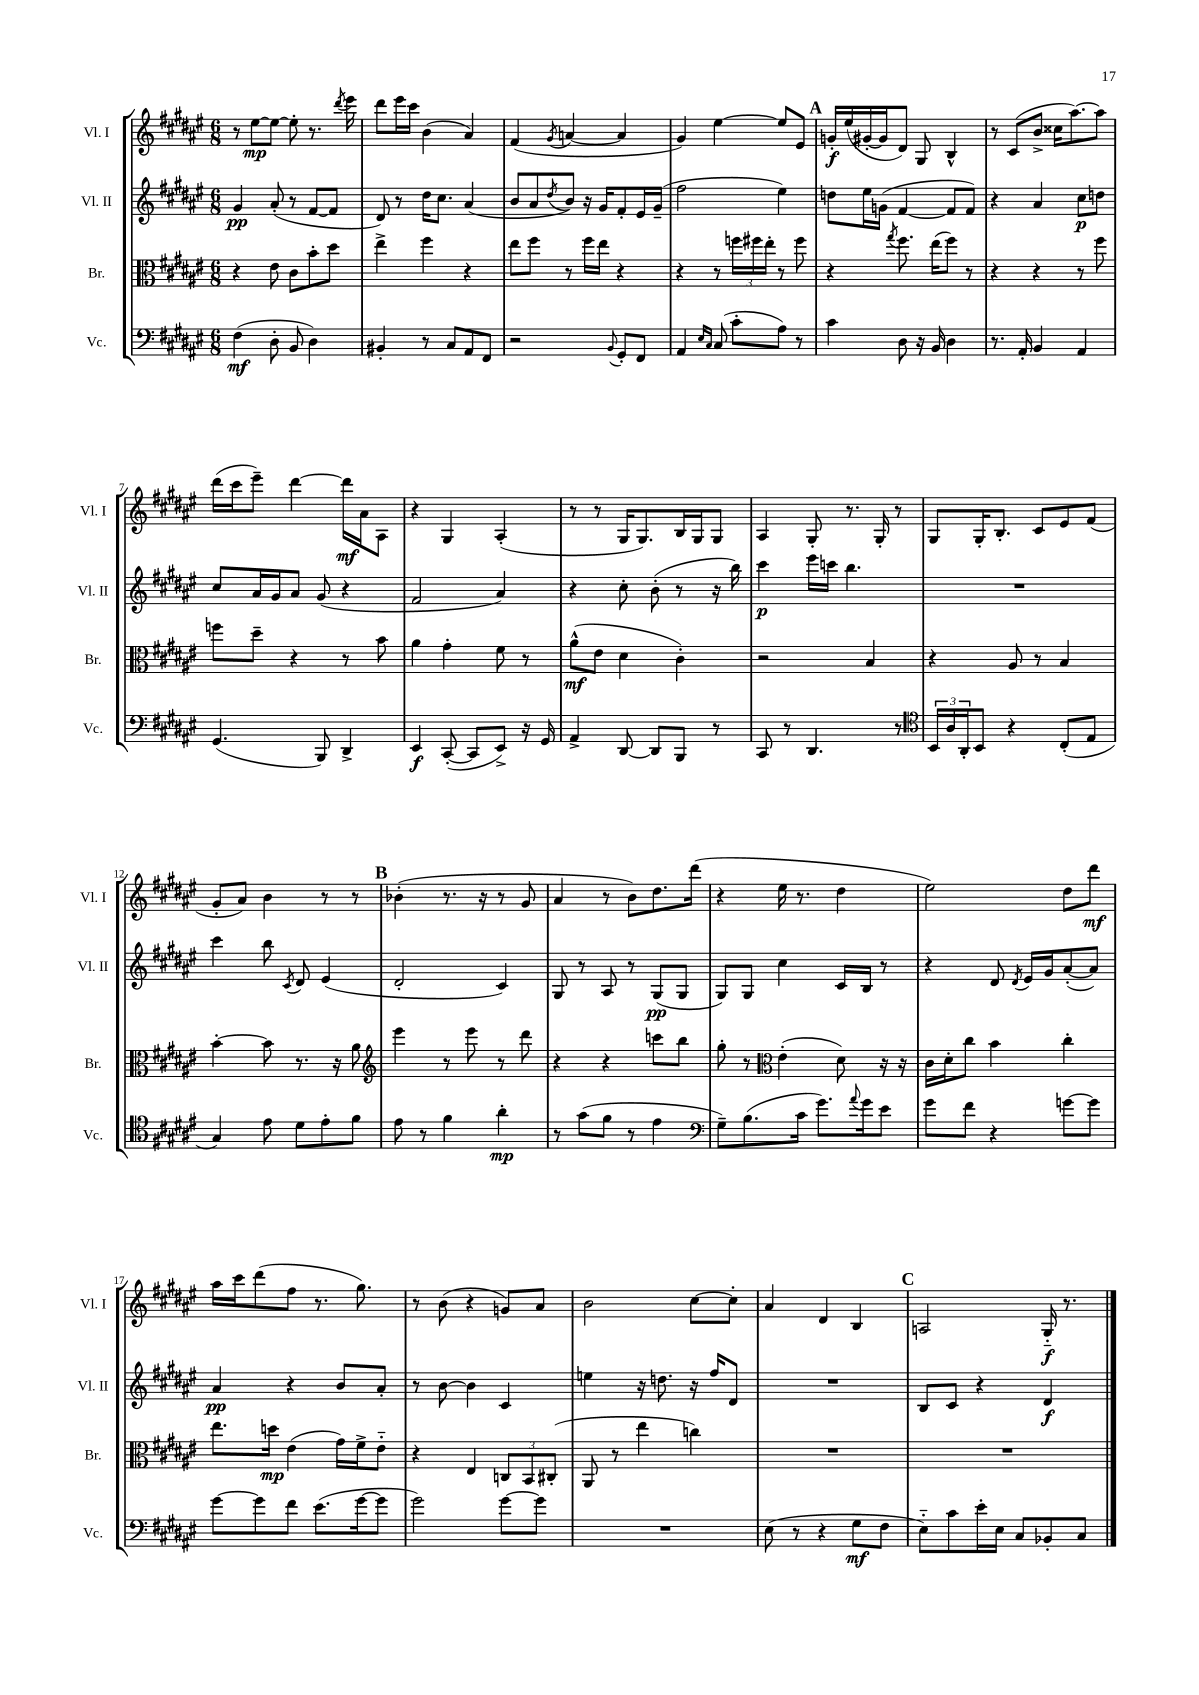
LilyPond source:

<<
\new StaffGroup <<
\new Staff = "s0" \with { instrumentName = "Vl. I" shortInstrumentName = "Vl. I" } {
    \clef treble \key fis \major \numericTimeSignature \time 6/8
    r8 eis''8~\mp eis''8~ eis''8-. r8. \acciaccatura { dis'''8 } eis'''16 |
    dis'''8 eis'''16 cis'''16 b'4( ais'4) |
    fis'4( \acciaccatura { gis'8 } a'4~ a'4 |
    gis'4) eis''4~ eis''8 eis'8 |
    \mark \markup { \bold "A" } g'16-.\f eis''16( gis'16~-. gis'16 dis'8) gis8 b4-^ |
    r8 cis'8( b'8-> cisis''16 ais''8.~) ais''8 |
    dis'''16( cis'''16 eis'''8--) dis'''4~ dis'''16\mf ais'16 ais8 |
    r4 gis4 ais4-.( |
    r8 r8 gis16 gis8.) b16 gis16 gis8 |
    ais4 gis8-. r8. gis16-. r8 |
    gis8 gis16-. b8.-. cis'8 eis'8 fis'8( |
    gis'8-. ais'8) b'4 r8 r8 |
    \mark \markup { \bold "B" } bes'4-.( r8. r16 r8 gis'8 |
    ais'4 r8 b'8) dis''8. dis'''16( |
    r4 eis''16 r8. dis''4 |
    eis''2) dis''8 dis'''8\mf |
    ais''16 cis'''16 dis'''8( fis''8 r8. gis''8.) |
    r8 b'8( r4 g'8) ais'8 |
    b'2 cis''8~ cis''8-. |
    ais'4 dis'4 b4 |
    \mark \markup { \bold "C" } a2 gis16-_\f r8. \bar "|." |
}
\new Staff = "s1" \with { instrumentName = "Vl. II" shortInstrumentName = "Vl. II" } {
    \clef treble \key fis \major \numericTimeSignature \time 6/8
    gis'4\pp ais'8-.( r8 fis'8~ fis'8 |
    dis'8) r8 dis''16 cis''8. ais'4( |
    b'8 ais'8 \acciaccatura { dis''8 } b'8) r16 gis'16 fis'8-. eis'16 gis'16--( |
    fis''2 eis''4) |
    \mark \markup { \bold "A" } d''8 eis''16 g'16( fis'4~ fis'8 fis'8) |
    r4 ais'4 cis''8\p d''8 |
    cis''8 ais'16 gis'16 ais'8 gis'8( r4 |
    fis'2 ais'4) |
    r4 cis''8-. b'8-.( r8 r16 b''16) |
    cis'''4\p eis'''16 c'''16 b''4. |
    R2. |
    cis'''4 b''8 \acciaccatura { cis'8 } dis'8 eis'4( |
    \mark \markup { \bold "B" } dis'2-. cis'4) |
    gis8 r8 ais8 r8 gis8\pp( gis8 |
    gis8) gis8 cis''4 cis'16 b16 r8 |
    r4 dis'8 \acciaccatura { dis'8 } eis'16 gis'16 ais'8~-.( ais'8) |
    ais'4\pp r4 b'8 ais'8-. |
    r8 b'8~ b'4 cis'4 |
    e''4 r16 d''8. r16 fis''16 dis'8 |
    R2. |
    \mark \markup { \bold "C" } b8 cis'8 r4 dis'4\f \bar "|." |
}
\new Staff = "s2" \with { instrumentName = "Br." shortInstrumentName = "Br." } {
    \clef alto \key fis \major \numericTimeSignature \time 6/8
    r4 eis'8 cis'8 b'8-. dis''8 |
    eis''4-> fis''4 r4 |
    eis''8 fis''8 r8 fis''16 eis''16 r4 |
    r4 r8 \tuplet 3/2 { f''16 fis''16 eis''16-. } r8 fis''8 |
    \mark \markup { \bold "A" } r4 \acciaccatura { gis''8 } fis''8. eis''16( fis''8) r8 |
    r4 r4 r8 fis''8 |
    f''8 dis''8-- r4 r8 b'8 |
    ais'4 gis'4-. fis'8 r8 |
    ais'8-^\mf( eis'8 dis'4 cis'4-.) |
    r2 b4 |
    r4 ais8 r8 b4 |
    b'4~-. b'8 r8. r16 ais'8 |
    \mark \markup { \bold "B" } \clef treble eis'''4 r8 eis'''8 r8 dis'''8 |
    r4 r4 c'''8 b''8 |
    gis''8-. r8 \clef alto eis'4-.( dis'8) r16 r16 |
    cis'16 dis'16-. cis''8 b'4 cis''4-. |
    eis''8. d''16\mp eis'4( gis'16) fis'16-> eis'8-_ |
    r4 eis4 \tuplet 3/2 { c8 b,8 cis8-.( } |
    ais,8 r8 eis''4 c''4) |
    R2. |
    \mark \markup { \bold "C" } R2. \bar "|." |
}
\new Staff = "s3" \with { instrumentName = "Vc." shortInstrumentName = "Vc." } {
    \clef bass \key fis \major \numericTimeSignature \time 6/8
    fis4\mf( dis8-. b,8 dis4) |
    bis,4-. r8 cis8 ais,8 fis,8 |
    r2 \appoggiatura { b,8 } gis,8-. fis,8 |
    ais,4 \grace { eis16 cis16 } cis8( cis'8-. ais8) r8 |
    \mark \markup { \bold "A" } cis'4 dis8 r16 b,16 dis4 |
    r8. ais,16-. b,4 ais,4 |
    gis,4.( b,,8) dis,4-> |
    eis,4\f cis,8~-.( cis,8 eis,8->) r16 gis,16 |
    ais,4-> dis,8~ dis,8 b,,8 r8 |
    cis,8 r8 dis,4. r8 |
    \clef tenor \tuplet 3/2 { b,16 ais16 ais,16-. } b,8 r4 cis8-.( eis8 |
    gis4) eis'8 dis'8 eis'8-. fis'8 |
    \mark \markup { \bold "B" } eis'8 r8 fis'4 ais'4-.\mp |
    r8 gis'8( fis'8 r8 eis'4 |
    \clef bass gis8--) b8.( cis'16 gis'8.) \appoggiatura { ais'8 } gis'16 eis'8 |
    gis'8 fis'8 r4 g'8~ g'8 |
    gis'8~ gis'8 fis'8 eis'8.( gis'16~ gis'8 |
    gis'2) gis'8~ gis'8 |
    R2. |
    eis8( r8 r4 gis8\mf fis8 |
    \mark \markup { \bold "C" } eis8-_) cis'8 eis'16-. eis16 cis8 bes,8-. cis8 \bar "|." |
}
>>
>>
